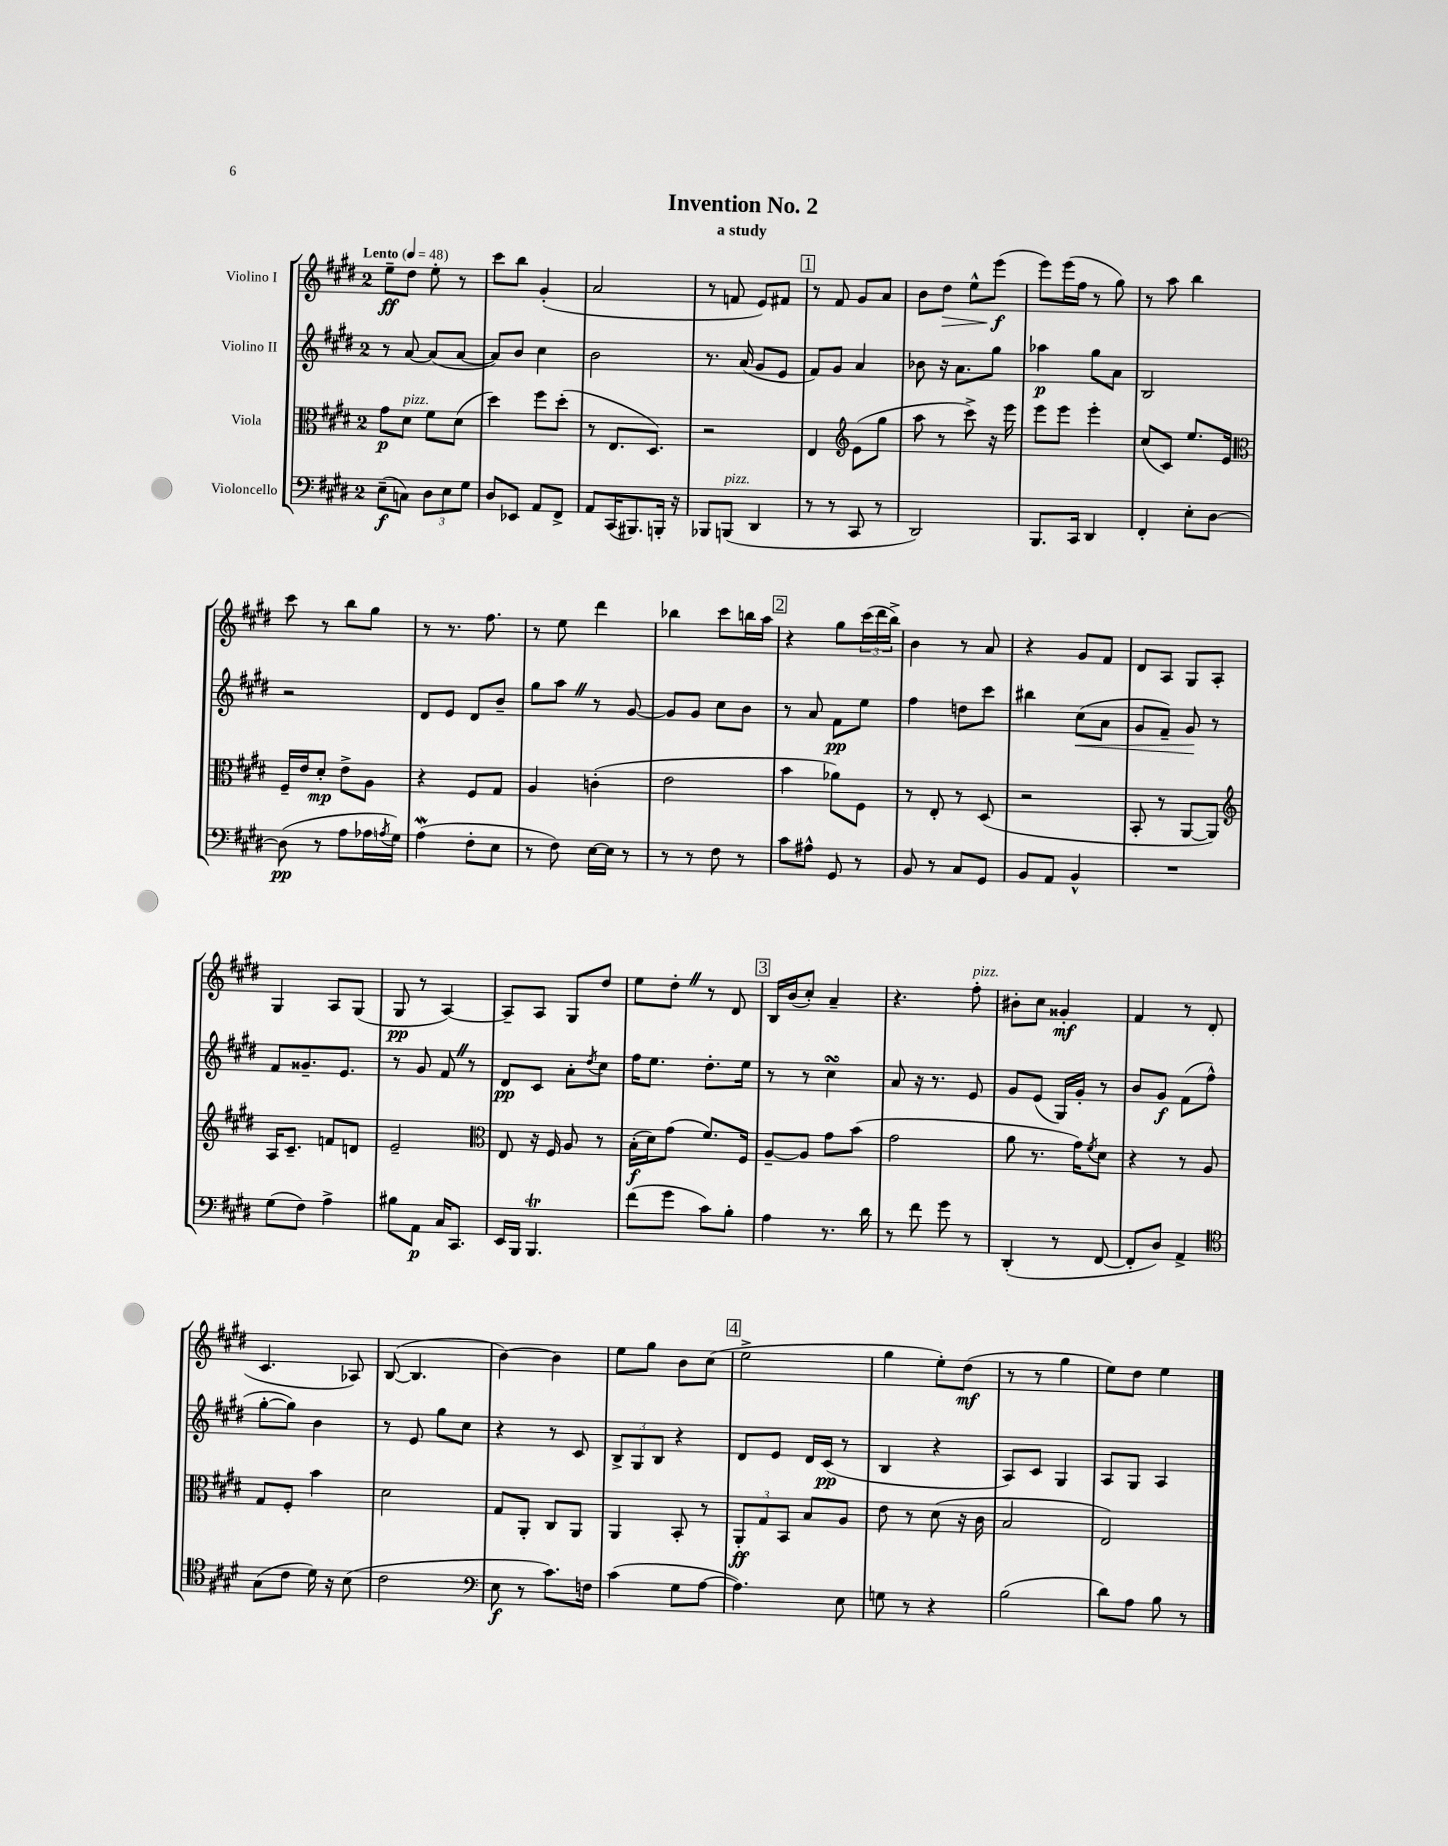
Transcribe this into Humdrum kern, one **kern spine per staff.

**kern	**dynam	**kern	**dynam	**kern	**dynam	**kern	**dynam
*part4	*part4	*part3	*part3	*part2	*part2	*part1	*part1
*staff4	*staff4	*staff3	*staff3	*staff2	*staff2	*staff1	*staff1
*I"Violoncello	*	*I"Viola	*	*I"Violino II	*	*I"Violino I	*
*clefF4	*	*clefC3	*	*clefG2	*	*clefG2	*
*k[f#c#g#d#]	*	*k[f#c#g#d#]	*	*k[f#c#g#d#]	*	*k[f#c#g#d#]	*
*M2/4	*	*M2/4	*	*M2/4	*	*M2/4	*
*MM48	*	*MM48	*	*MM48	*	*MM48	*
=1	=1	=1	=1	=1	=1	=1	=1
!	!	!	!	!	!	!LO:TX:a:B:t=Lento	!
(8E~\L	f	8g#\L	p	8r	.	8ee~\L	ff
!	!	!LO:TX:a:i:t=pizz.	!	!	!	!	!
8Cn\J)	.	8d#\J	.	[8a/	.	8dd#\J	.
12D#\L	.	8f#\L	.	(8a/L]	.	8ee'\	.
12E\	.	.	.	.	.	.	.
.	.	(8d#\J	.	[8a/J	.	8r	.
12G#\J	.	.	.	.	.	.	.
=2	=2	=2	=2	=2	=2	=2	=2
8D#/L	.	4dd#\)	.	8a/L])	.	8ccc#\L	.
8EE-X/J	.	.	.	8b/J	.	8bb\J	.
8AA/L	.	8ff#\L	.	4cc#\	.	(4g#'/	.
8FF#^/J	.	(8dd#'\J	.	.	.	.	.
=3	=3	=3	=3	=3	=3	=3	=3
8AA/L	.	8r	.	2b\	.	2a/	.
(16CC#/K	.	8.E/L	.	.	.	.	.
8.BBB#X/)	.	.	.	.	.	.	.
.	.	8.D#/J)	.	.	.	.	.
16BBBn'/Jk	.	.	.	.	.	.	.
16r	.	.	.	.	.	.	.
=4	=4	=4	=4	=4	=4	=4	=4
8BBB-X/L	.	2r	.	8.r	.	8r	.
!LO:TX:a:i:t=pizz.	!	!	!	!	!	!	!
(8BBBn/J	.	.	.	.	.	8fn/	.
.	.	.	.	(16a/	.	.	.
4DD#/	.	.	.	8g#/L	.	8e/L)	.
.	.	.	.	8e/J	.	8f#X/J	.
!!LO:REH:place=s1:t=1
=5	=5	=5	=5	=5	=5	=5	=5
8r	.	4E/	.	8f#/L)	.	8r	.
8r	.	.	.	8g#/J	.	8f#/	.
*	*	*clefG2	*	*	*	*	*
8CC#/	.	(8e\L	.	4a/	.	8g#/L	.
8r	.	8gg#\J	.	.	.	8a/J	.
=6	=6	=6	=6	=6	=6	=6	=6
2DD#/)	.	8aa\	.	8b-X\	.	8b\L	.
!	!	!	!	!	!	!	!LO:HP:b
.	.	8r	.	16r	.	8dd#\J	>
.	.	.	.	8.a\L	.	.	.
.	.	8ccc#^\)	.	.	.	8ee^^\L	.
.	.	16r	.	8gg#\J	.	(8eee\J	f
.	.	16eee\	.	.	.	.	.
.	.	.	.	.	.	.	]
=7	=7	=7	=7	=7	=7	=7	=7
8.BBB/L	.	8eee\L	.	4aa-X\	p	8eee\L)	.
.	.	8eee\J	.	.	.	(16eee\L	.
16CC#/Jk	.	.	.	.	.	16ff#\JJ	.
4DD#/	.	4eee'\	.	8gg#\L	.	8r	.
.	.	.	.	8a\J	.	8gg#\)	.
=8	=8	=8	=8	=8	=8	=8	=8
4FF#'/	.	(8cc#/L	.	2B/	.	8r	.
.	.	8c#/J)	.	.	.	8aa\	.
8E'\L	.	8.ee/L	.	.	.	4bb\	.
[8D#\J	.	.	.	.	.	.	.
.	.	16e/Jk	.	.	.	.	.
!!LO:LB:g=z
=9	=9	=9	=9	=9	=9	=9	=9
*	*	*clefC3	*	*	*	*	*
(8D#\]	pp	16F#~/LL	.	2r	.	8ccc#\	.
.	.	16e/J	.	.	.	.	.
8r	.	8d#'/J	mp	.	.	8r	.
8A\L	.	8e^\L	.	.	.	8bb\L	.
16A-X\L	.	8A\J	.	.	.	8gg#\J	.
8qAn/	.	.	.	.	.	.	.
16G#\JJ)	.	.	.	.	.	.	.
=10	=10	=10	=10	=10	=10	=10	=10
(4Aw\	.	4r	.	8d#/L	.	8r	.
.	.	.	.	8e/J	.	8.r	.
8F#'\L	.	8F#/L	.	8d#/L	.	.	.
.	.	.	.	.	.	8.ff#\	.
8E\J	.	8G#/J	.	8b~/J	.	.	.
=11	=11	=11	=11	=11	=11	=11	=11
8r	.	4A/	.	8gg#\L	.	8r	.
8F#\)	.	.	.	8aaZ\J	.	8ee\	.
[16E\LL	.	(4cn'\	.	8r	.	4ddd#\	.
16E\JJ]	.	.	.	.	.	.	.
8r	.	.	.	[8g#/	.	.	.
=12	=12	=12	=12	=12	=12	=12	=12
8r	.	2e\	.	8g#/L]	.	4bb-X\	.
8r	.	.	.	8g#/J	.	.	.
8F#\	.	.	.	8cc#\L	.	8ccc#\L	.
8r	.	.	.	8b\J	.	16bbn\L	.
.	.	.	.	.	.	16aa\JJ	.
!!LO:REH:place=s1:t=2
=13	=13	=13	=13	=13	=13	=13	=13
8c#\L	.	4b\	.	8r	.	4r	.
8A#X^^\J	.	.	.	8a/	.	.	.
8GG#/	.	8a-X\L)	.	8f#\L	pp	8gg#\L	.
8r	.	8F#\J	.	8ee\J	.	(24ccc#\L	.
.	.	.	.	.	.	24ddd#\	.
.	.	.	.	.	.	24bb^\JJ)	.
=14	=14	=14	=14	=14	=14	=14	=14
8BB/	.	8r	.	4ff#\	.	4b\	.
8r	.	8E'/	.	.	.	.	.
8C#/L	.	8r	.	8ddn\L	.	8r	.
8GG#/J	.	(8D#/	.	8ccc#\J	.	8a/	.
=15	=15	=15	=15	=15	=15	=15	=15
8BB/L	.	2r	.	4bb#X\	.	4r	.
8AA/J	.	.	.	.	.	.	.
!	!	!	!	!	!LO:HP:b	!	!
4BB^^/	.	.	.	(8cc#\L	<	8g#/L	.
.	.	.	.	8a\J	.	8f#/J	.
=16	=16	=16	=16	=16	=16	=16	=16
2r	.	8BB'/	.	8g#/L	.	8d#/L	.
.	.	8r	.	8f#~/J)	.	8A/J	.
.	.	[8AA/L	.	8g#/	.	8G#/L	.
.	.	8AA/J])	.	8r	[	8A'/J	.
!!LO:LB:g=z
=17	=17	=17	=17	=17	=17	=17	=17
*	*	*clefG2	*	*	*	*	*
(8G#\L	.	16A/KL	.	8f#/L	.	4G#/	.
.	.	8.c#~/J	.	.	.	.	.
8F#\J)	.	.	.	8.g##X~/	.	.	.
4A^\	.	8fn/L	.	.	.	8A/L	.
.	.	.	.	8.e/J	.	.	.
.	.	8dn/J	.	.	.	(8G#/J	.
=18	=18	=18	=18	=18	=18	=18	=18
8B#X\L	.	2e~/	.	8r	.	8G#/	pp
8AA\J	p	.	.	8g#/	.	8r	.
16C#/KL	.	.	.	8f#Z/	.	[4A/)	.
8.CC#/J	.	.	.	.	.	.	.
.	.	.	.	8r	.	.	.
=19	=19	=19	=19	=19	=19	=19	=19
*	*	*clefC3	*	*	*	*	*
16EE/LL	.	8E/	.	8d#/L	pp	8A~/L]	.
16BBB/JJ	.	.	.	.	.	.	.
4.BBBT/	.	16r	.	8c#/J	.	8A/J	.
.	.	16F#/	.	.	.	.	.
.	.	8A/	.	8a'\L	.	8G#/L	.
.	.	.	.	8qdd#/	.	.	.
.	.	8r	.	8cc#\J	.	8dd#/J	.
=20	=20	=20	=20	=20	=20	=20	=20
(8f#\L	.	(16B'\LL	f	16ff#\KL	.	8ee\L	.
.	.	16d#\J)	.	8.ee\J	.	.	.
8g#\J	.	(8g#\J	.	.	.	8dd#'Z\J	.
8c#\L)	.	8.f#/L)	.	8.dd#'\L	.	8r	.
8B'\J	.	.	.	.	.	8d#/	.
.	.	16F#/Jk	.	16ee\Jk	.	.	.
!!LO:REH:place=s1:t=3
=21	=21	=21	=21	=21	=21	=21	=21
4A\	.	[8A~/L	.	8r	.	16B/LL	.
.	.	.	.	.	.	(16b/J	.
.	.	8A/J]	.	8r	.	8cc#'/J)	.
8.r	.	8g#\L	.	4cc#sSSS\	.	4a~/	.
.	.	(8b\J	.	.	.	.	.
16d#\	.	.	.	.	.	.	.
=22	=22	=22	=22	=22	=22	=22	=22
8r	.	2g#\	.	8a/	.	4.r	.
8f#\	.	.	.	16r	.	.	.
.	.	.	.	8.r	.	.	.
8g#\	.	.	.	.	.	.	.
!	!	!	!	!	!	!LO:TX:a:i:t=pizz.	!
8r	.	.	.	8e/	.	8ff#'\	.
=23	=23	=23	=23	=23	=23	=23	=23
(4DD#'/	.	8a\	.	8g#/L	.	8b#X'\L	.
.	.	8.r	.	(8e/J	.	8cc#\J	.
8r	.	.	.	16G#/LL)	.	4g##X'/	mf
.	.	16g#\KL)	.	16g#'/JJ	.	.	.
.	.	8qf#/	.	.	.	.	.
[8FF#/	.	8d#\J	.	8r	.	.	.
=24	=24	=24	=24	=24	=24	=24	=24
8FF#'/L]	.	4r	.	8b/L	.	4f#/	.
8D#/J)	.	.	.	8g#/J	f	.	.
4AA^/	.	8r	.	(8f#\L	.	8r	.
.	.	8A/	.	8ff#^^\J	.	(8d#/	.
!!LO:LB:g=z
=25	=25	=25	=25	=25	=25	=25	=25
*clefC4	*	*	*	*	*	*	*
(8G#\L	.	8G#/L	.	[8gg#'\L	.	4.c#/	.
8c#\J	.	8F#'/J	.	8gg#\J])	.	.	.
16d#\)	.	4b\	.	4b\	.	.	.
16r	.	.	.	.	.	.	.
(8B\	.	.	.	.	.	8A-X/)	.
=26	=26	=26	=26	=26	=26	=26	=26
2c#\	.	2d#\	.	8r	.	([8B/	.
.	.	.	.	8e/	.	4.B/]	.
.	.	.	.	8gg#\L	.	.	.
.	.	.	.	8cc#\J	.	.	.
=27	=27	=27	=27	=27	=27	=27	=27
*clefF4	*	*	*	*	*	*	*
8E\	f	8G#/L	.	4r	.	[4b\)	.
8r	.	8AA'/J	.	.	.	.	.
8.c#\L)	.	8C#/L	.	8r	.	4b\]	.
.	.	8AA/J	.	8c#/	.	.	.
16Fn\Jk	.	.	.	.	.	.	.
=28	=28	=28	=28	=28	=28	=28	=28
(4c#\	.	4AA/	.	12B^/L	.	8ee\L	.
.	.	.	.	12G#/	.	.	.
.	.	.	.	.	.	8gg#\J	.
.	.	.	.	12B/J	.	.	.
8G#\L	.	8BB'/	.	4r	.	8b\L	.
[8A\J	.	8r	.	.	.	(8cc#\J	.
!!LO:REH:place=s1:t=4
=29	=29	=29	=29	=29	=29	=29	=29
4.A\])	.	12AA'/L	ff	8d#/L	.	2ee^\	.
.	.	12G#/	.	.	.	.	.
.	.	.	.	8e/J	.	.	.
.	.	12BB/J	.	.	.	.	.
.	.	8B/L	.	16d#/LL	.	.	.
.	.	.	.	(16c#/JJ	pp	.	.
8E\	.	8A/J	.	8r	.	.	.
=30	=30	=30	=30	=30	=30	=30	=30
8Gn\	.	8e\	.	4B/	.	4gg#\	.
8r	.	8r	.	.	.	.	.
4r	.	(8d#\	.	4r	.	8ee'\L)	.
.	.	16r	.	.	.	(8dd#\J	mf
.	.	16c#\	.	.	.	.	.
=31	=31	=31	=31	=31	=31	=31	=31
(2B\	.	2B/	.	8A/L)	.	8r	.
.	.	.	.	8c#/J	.	8r	.
.	.	.	.	4G#/	.	4gg#\	.
=32	=32	=32	=32	=32	=32	=32	=32
8d#\L)	.	2E/)	.	8A/L	.	8ee\L)	.
8A\J	.	.	.	8G#/J	.	8dd#\J	.
8B\	.	.	.	4A/	.	4ee\	.
8r	.	.	.	.	.	.	.
==	==	==	==	==	==	==	==
*-	*-	*-	*-	*-	*-	*-	*-
